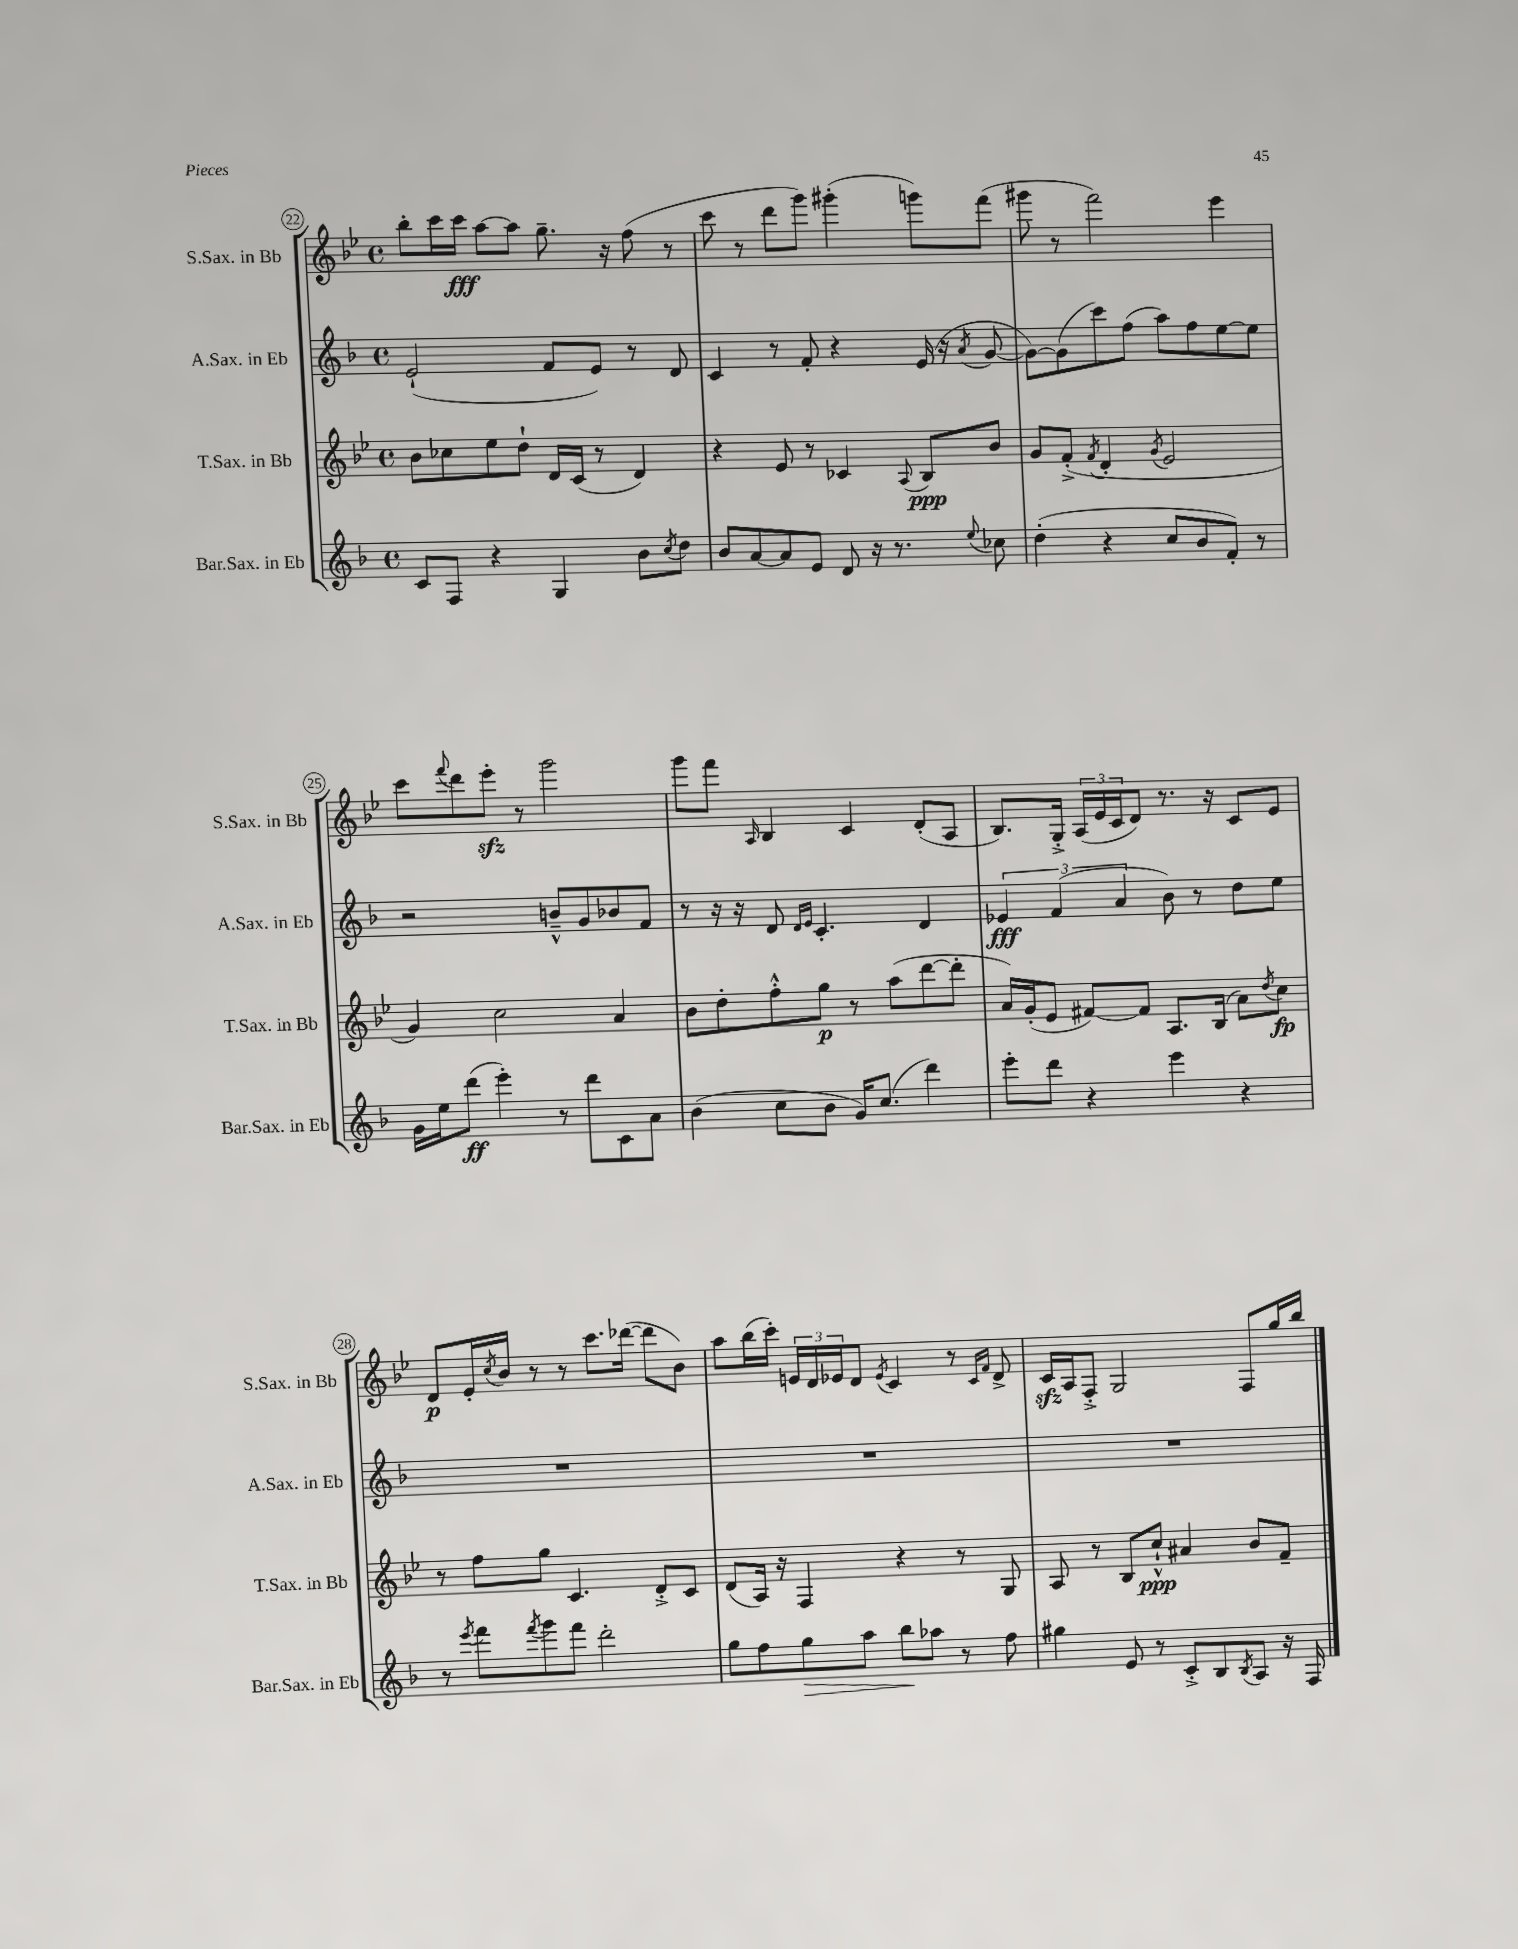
<<
\new StaffGroup <<
\new Staff = "s0" \with { instrumentName = "S.Sax. in Bb" shortInstrumentName = "S.Sax. in Bb" } {
    \clef treble \key bes \major \defaultTimeSignature \time 4/4
    bes''8-. c'''16 c'''16\fff a''8~ a''8 g''8.-- r16 f''8( r8 |
    c'''8 r8 d'''8 g'''8) gis'''4-.( g'''8) f'''8( |
    gis'''8 r8 f'''2) ees'''4 |
    c'''8 \appoggiatura { f'''8 } d'''8 ees'''8-.\sfz r8 g'''2 |
    g'''8 f'''8 \grace { a16 } bes4 c'4 d'8-.( a8 |
    bes8.) g16-.-> \tuplet 3/2 { a16( ees'16 c'16 } d'8) r8. r16 c'8 ees'8 |
    d'8\p ees'16-. \acciaccatura { c''8 } bes'16 r8 r8 c'''8. des'''16~( des'''8 bes'8) |
    a''8 bes''16( c'''16-.) \tuplet 3/2 { e'16 d'16 ees'16 } d'8 \acciaccatura { ees'8 } c'4 r8 \grace { c'16 f'16 } d'8-> |
    c'16\sfz a16 f8-.-> g2 f8 g''16 bes''16 \bar "|." |
}
\new Staff = "s1" \with { instrumentName = "A.Sax. in Eb" shortInstrumentName = "A.Sax. in Eb" } {
    \clef treble \key f \major \defaultTimeSignature \time 4/4
    e'2-!( f'8 e'8) r8 d'8 |
    c'4 r8 f'8-. r4 e'16( r16 \acciaccatura { a'8 } g'8~ |
    g'8~) g'8( c'''8) f''8( a''8) f''8 e''8~ e''8 |
    r2 b'8---^ g'8 bes'8 f'8 |
    r8 r16 r16 d'8 \grace { d'16 e'16 } c'4.-. d'4 |
    \tuplet 3/2 { ees'4\fff f'4( a'4 } bes'8) r8 d''8 e''8 |
    R1 |
    R1 |
    R1 \bar "|." |
}
\new Staff = "s2" \with { instrumentName = "T.Sax. in Bb" shortInstrumentName = "T.Sax. in Bb" } {
    \clef treble \key bes \major \defaultTimeSignature \time 4/4
    bes'8 ces''8 ees''8 d''8-! d'16 c'16( r8 d'4) |
    r4 ees'8 r8 ces'4 \appoggiatura { a8 } bes8\ppp bes'8 |
    g'8 f'8-.->( \acciaccatura { f'8 } d'4-. \acciaccatura { g'8 } ees'2 |
    g'4) c''2 a'4 |
    bes'8 d''8-. f''8-.-^ g''8\p r8 a''8( d'''8~ d'''8-. |
    a'16) g'16-.( ees'8 fis'8~) fis'8 a8. bes16( a'8) \acciaccatura { d''8 } c''8\fp |
    r8 f''8 g''8 c'4. d'8-.-> c'8 |
    d'8( a16) r16 f4 r4 r8 g8 |
    a8 r8 bes8 c''8-!-^\ppp ais'4 bes'8 f'8-- \bar "|." |
}
\new Staff = "s3" \with { instrumentName = "Bar.Sax. in Eb" shortInstrumentName = "Bar.Sax. in Eb" } {
    \clef treble \key f \major \defaultTimeSignature \time 4/4
    c'8 f8 r4 g4 bes'8 \acciaccatura { c''8 } d''8 |
    bes'8 a'8~ a'8 e'8 d'8 r16 r8. \appoggiatura { e''8 } ces''8 |
    d''4-.( r4 c''8 bes'8 f'8-.) r8 |
    g'16 e''16 d'''8\ff( e'''4-.) r8 d'''8 c'8 a'8 |
    bes'4( c''8 bes'8 g'16) c''8.( d'''4) |
    e'''8-. d'''8 r4 e'''4 r4 |
    r8 \acciaccatura { e'''8 } f'''8 \acciaccatura { f'''8 } g'''8 f'''8 d'''2-. |
    g''8 f''8 g''8\> a''8 bes''8\! aes''8 r8 f''8 |
    gis''4 e'8 r8 c'8-.-> bes8 \acciaccatura { bes8 } a8 r16 f16 \bar "|." |
}
>>
>>
\layout { \context { \Score currentBarNumber = #22 \override BarNumber.stencil = #(make-stencil-circler 0.1 0.3 ly:text-interface::print) } }
